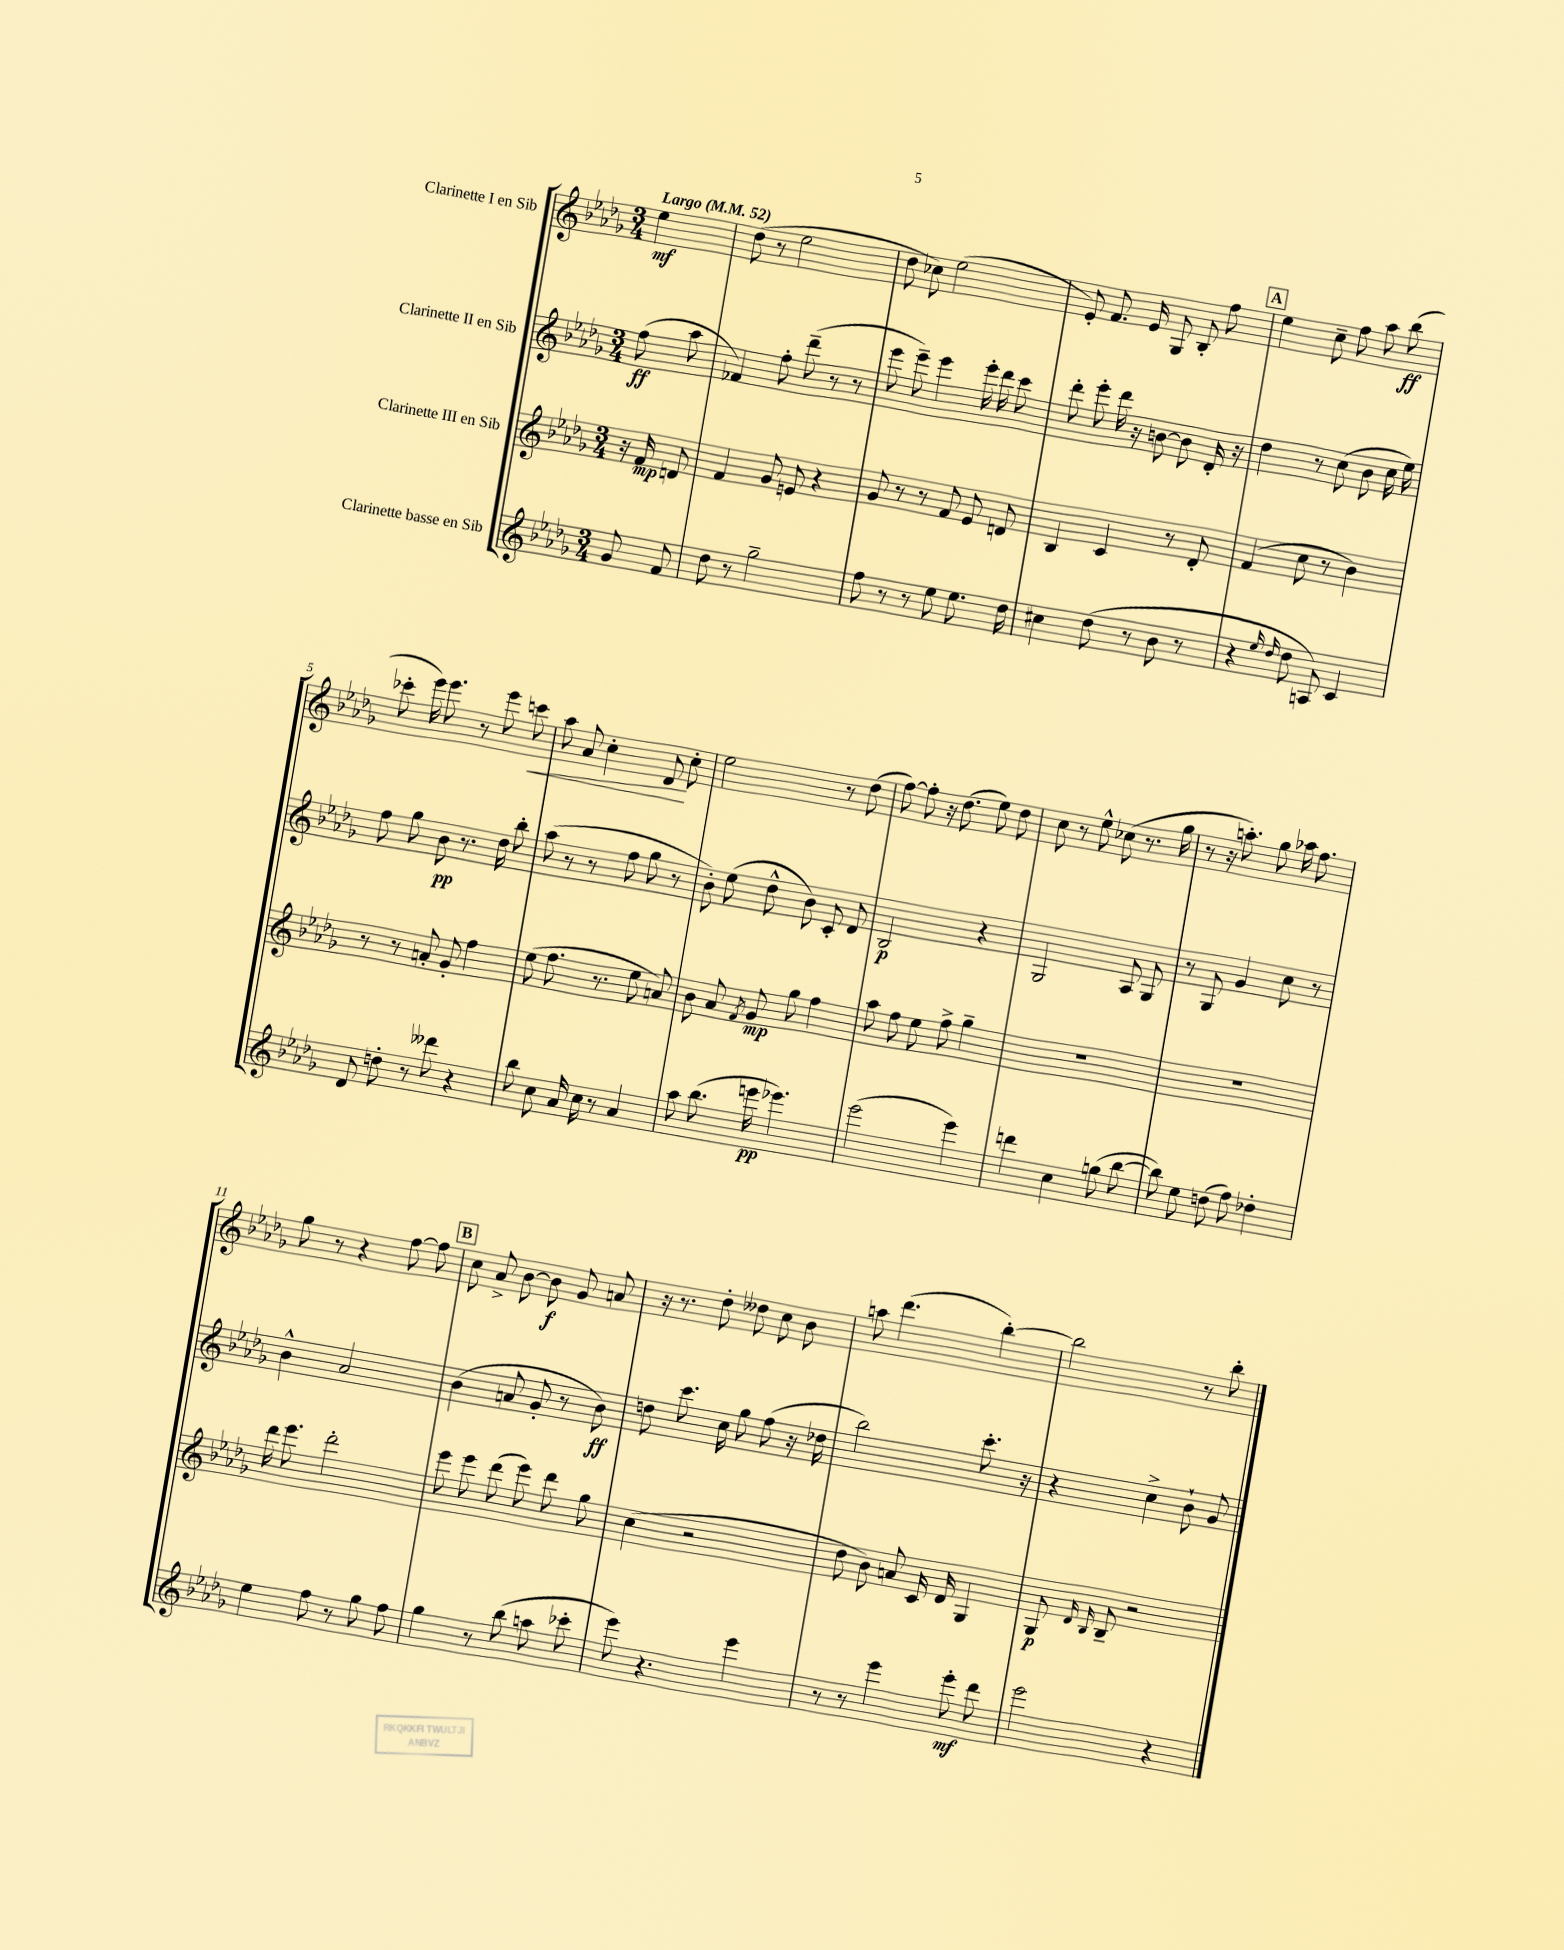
<<
\new StaffGroup <<
\new Staff = "s0" \with { instrumentName = "Clarinette I en Sib" } {
    \clef treble \key des \major \numericTimeSignature \time 3/4 \partial 4 \tempo "Largo" 4 = 52
    \autoBeamOff ees''4\mf |
    des''8( r8 ees''2 |
    des''8 ces''8) ees''2( |
    ees'8-.) f'8. ees'16 ges8 bes8-. f''8 |
    \mark \markup { \box "A" } ees''4 c''8-- f''8 aes''8 bes''8\ff( |
    ces'''8-. ees'''16) ees'''8. r8 ees'''8 c'''8\< |
    aes''8 aes'8 c''4-. des'8\! c''8-. |
    ees''2 r8 des''8( |
    f''8~) f''8-. r16 des''8.( ees''8) des''8 |
    c''8 r8 ees''8-^ ces''8( r8. ges''16 |
    r8 r16 a''8.-.) ges''8 aes''16 f''8. |
    ges''8 r8 r4 f''8~ f''8 |
    \mark \markup { \box "B" } c''8 aes'8-> bes'8~ bes'8\f ges'8 a'8 |
    r16 r8. des''8-. deses''8 c''8 bes'8 |
    a''8 des'''4.( bes''4~-.) |
    bes''2 r8 bes''8-. \bar "|." |
}
\new Staff = "s1" \with { instrumentName = "Clarinette II en Sib" } {
    \clef treble \key des \major \numericTimeSignature \time 3/4 \partial 4
    \autoBeamOff f''8\ff( aes''8 |
    fes'4) f''8-. des'''8--( r8 r8 |
    ees'''8 ees'''8--) ees'''4 ees'''16-. des'''16 c'''8 |
    des'''8-. ees'''8-. des'''16 r16 b'8~ b'8 des'16-. r16 |
    \mark \markup { \box "A" } des''4 r8 c''8( bes'8 c''16 ees''16) |
    f''8 ges''8 bes'8\pp r8. des''16 bes''8-. |
    aes''8( r8 r8 f''8 ges''8 r8 |
    bes'8-.) ees''8( des''8-^ bes'8) c'8-. des'8 |
    bes2\p r4 |
    ges2 aes8 ges8 |
    r8 ges8 ges'4 c''8 r8 |
    bes'4-^ aes'2 |
    \mark \markup { \box "B" } bes'4( a'8 ges'8-. r8 bes'8\ff) |
    d''8 c'''8. c''16 ges''8 f''8( r16 des''16 |
    bes''2) c'''8.-. r16 |
    r4 c''4-> bes'8-! ges'8 \bar "|." |
}
\new Staff = "s2" \with { instrumentName = "Clarinette III en Sib" } {
    \clef treble \key des \major \numericTimeSignature \time 3/4 \partial 4
    \autoBeamOff r16 f'16\mp d'8 |
    f'4 ges'8 e'8 r4 |
    ges'8 r8 r8 f'8 ees'8 d'8 |
    bes4 c'4 r8 des'8-. |
    \mark \markup { \box "A" } f'4( c''8 r8 bes'4) |
    r8 r8 a'8-. ges'8-. f''4 |
    ees''8( f''8. r8. ees''8 a'8) |
    bes'8 aes'8 \acciaccatura { f'8 } ges'8\mp ges''8 f''4 |
    aes''8 f''8 ees''8 f''8-> ges''4-- |
    R2. |
    R2. |
    des'''16 ees'''8. des'''2-. |
    \mark \markup { \box "B" } ees'''8 ees'''8 des'''8( ees'''8) des'''8 ges''8 |
    c''4( r2 |
    des''8 bes'8) a'8 c'16 des'16 ges4 |
    ges8\p \grace { des'16 bes16 } bes8-- r2 \bar "|." |
}
\new Staff = "s3" \with { instrumentName = "Clarinette basse en Sib" } {
    \clef treble \key des \major \numericTimeSignature \time 3/4 \partial 4
    \autoBeamOff ges'8 f'8 |
    des''8 r8 ges''2-- |
    f''8 r8 r8 ees''8 ees''8. des''16 |
    cis''4 des''8( r8 bes'8 r8 |
    \mark \markup { \box "A" } r4 \grace { ees''16 des''16 } des''8 a8) c'4 |
    des'8 d''8-. r8 deses'''8 r4 |
    bes''8 c''8 aes'16 c''16 r8 aes'4 |
    aes''8 bes''8.( e'''16\pp ees'''4.) |
    ees'''2( ees'''4) |
    d'''4 c''4 g''8( bes''8~ |
    bes''8) ees''8 d''8( f''8) des''4-. |
    ees''4 f''8 r8 ges''8 f''8 |
    \mark \markup { \box "B" } ges''4 r8 bes''8( a''8 ces'''8-. |
    ees'''8) r4. ees'''4 |
    r8 r8 ees'''4 ees'''8-.\mf des'''8 |
    ees'''2 r4 \bar "|." |
}
>>
>>
